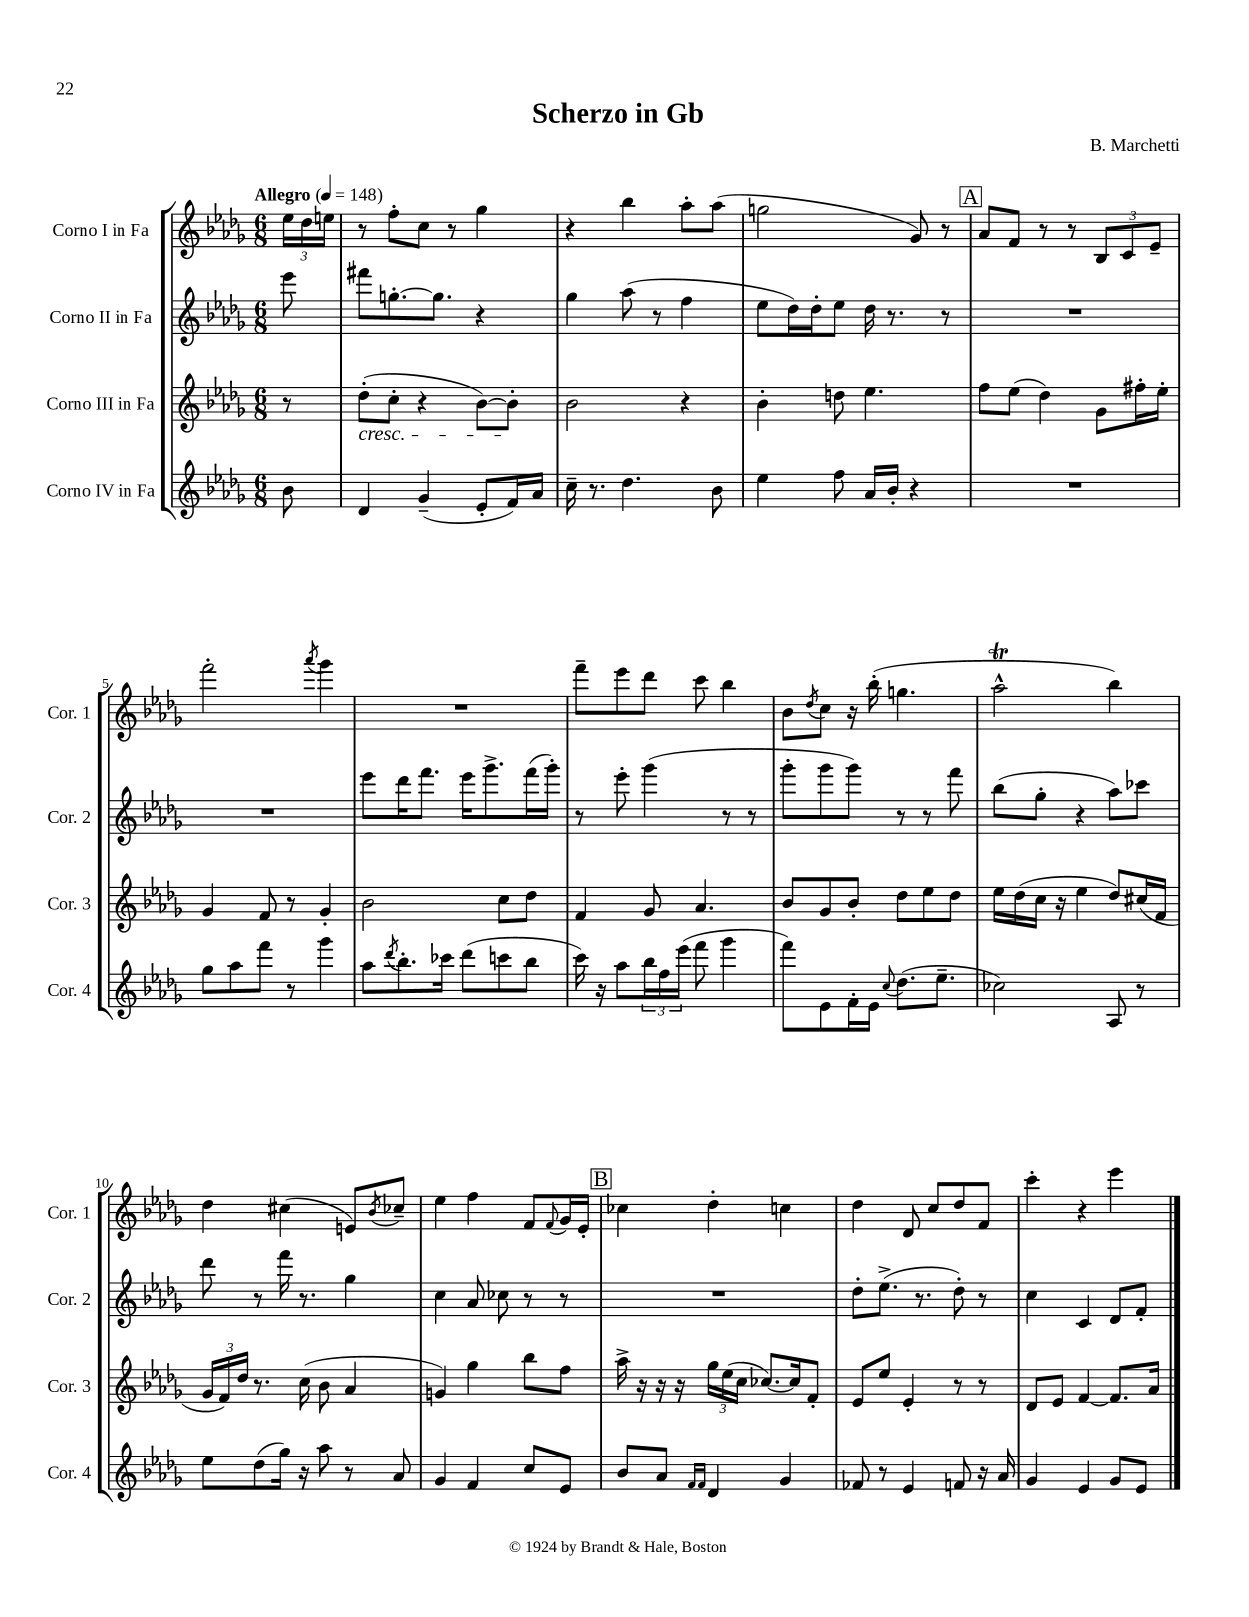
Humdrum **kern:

**kern	**kern	**kern	**kern
*staff4	*staff3	*staff2	*staff1
*clefG2	*clefG2	*clefG2	*clefG2
*k[b-e-a-d-g-]	*k[b-e-a-d-g-]	*k[b-e-a-d-g-]	*k[b-e-a-d-g-]
*M6/8	*M6/8	*M6/8	*M6/8
*MM148	*MM148	*MM148	*MM148
8b-	8r	8eee-	24ee-
.	.	.	24dd-
.	.	.	24ee
=	=	=	=
4d-	(8dd-'	8fff#	8r
.	8cc'	[8.gg'	8ff'
(4g-~	4r	.	8cc
.	.	8.gg]	.
.	.	.	8r
8e-'	[8b-)	4r	4gg-
16f)	8b-']	.	.
16a-	.	.	.
=	=	=	=
16cc~	2b-	4gg-	4r
8.r	.	.	.
4.dd-	.	(8aa-	4bb-
.	.	8r	.
.	4r	4ff	8aa-'
8b-	.	.	(8aa-
=	=	=	=
4ee-	4b-'	8ee-	2gg
.	.	16dd-)	.
.	.	16dd-'	.
8ff	8dd	8ee-	.
16a-	4.ee-	16dd-	.
16b-'	.	8.r	.
4r	.	.	8g-)
.	.	8r	8r
=	=	=	=
2.r	8ff	2.r	8a-
.	(8ee-	.	8f
.	4dd-)	.	8r
.	.	.	8r
.	8g-	.	12B-
.	.	.	12c
.	16ff#'	.	.
.	.	.	12e-~
.	16ee-'	.	.
=	=	=	=
8gg-	4g-	2.r	2fff'
8aa-	.	.	.
8fff	8f	.	.
8r	8r	.	.
.	.	.	8qaaa-
4ggg-	4g-'	.	4ggg-
=	=	=	=
8aa-	2b-	8eee-	2.r
8qddd-	.	.	.
8.bb-'	.	16ddd-	.
.	.	8.fff	.
16ccc-	.	.	.
(8ddd-	.	16eee-	.
.	.	8.ggg-^	.
8ccc	8cc	.	.
8bb-	8dd-	(16fff	.
.	.	16ggg-')	.
=	=	=	=
16ccc)	4f	8r	8fff~
16r	.	.	.
8aa-	.	8eee-'	8eee-
24bb-	8g-	(4ggg-	8ddd-
24ff	.	.	.
(24eee-	.	.	.
8fff	4.a-	.	8ccc
4ggg-	.	8r	4bb-
.	.	8r	.
=	=	=	=
8fff)	8b-	8ggg-'	8b-
.	.	.	8qdd-
8e-	8g-	8ggg-	8cc
16f'	8b-'	8ggg-)	16r
16e-	.	.	(16bb-'
8qqcc	.	.	.
(8.dd-	8dd-	8r	4.gg
.	8ee-	8r	.
8.ee-~	.	.	.
.	8dd-	8fff	.
=	=	=	=
2cc-)	16ee-	(8bb-	2aa-^^
.	(16dd-	.	.
.	16cc	8gg-'	.
.	16r	.	.
.	4ee-	4r	.
8A-	8dd-)	8aa-)	4bb-)
8r	(16cc#	8ccc-	.
.	16f	.	.
=	=	=	=
8ee-	24g-	8ddd-	4dd-
.	24f)	.	.
.	24dd-	.	.
(8dd-	8.r	8r	.
16gg-)	.	16fff	(4cc#
16r	(16cc	8.r	.
8aa-	8b-	.	.
8r	4a-	4gg-	8e)
.	.	.	8qb-
8a-	.	.	8cc-~
=	=	=	=
4g-	4g)	4cc	4ee-
4f	4gg-	8a-	4ff
.	.	8cc-	.
8cc	8bb-	8r	8f
.	.	.	8qqf
8e-	8ff	8r	16g-
.	.	.	16e-'
=	=	=	=
8b-	16aa-^	2.r	4cc-
.	16r	.	.
8a-	16r	.	.
.	16r	.	.
16qqf	.	.	.
16qqf	.	.	.
4d-	24gg-	.	4dd-'
.	(24ee-	.	.
.	24cc	.	.
.	[8.cc-)	.	.
4g-	.	.	4cc
.	16cc-]	.	.
.	8f'	.	.
=	=	=	=
8f-	8e-	8dd-'	4dd-
8r	8ee-	(8.ee-^	.
4e-	4e-'	.	8d-
.	.	8.r	.
.	.	.	8cc
8f	8r	8dd-')	8dd-
16r	8r	8r	8f
16a-	.	.	.
=	=	=	=
4g-	8d-	4cc	4ccc'
.	8e-	.	.
4e-	[4f	4c	4r
8g-	8.f]	8d-	4eee-
8e-	.	8f'	.
.	16a-	.	.
==	==	==	==
*-	*-	*-	*-
